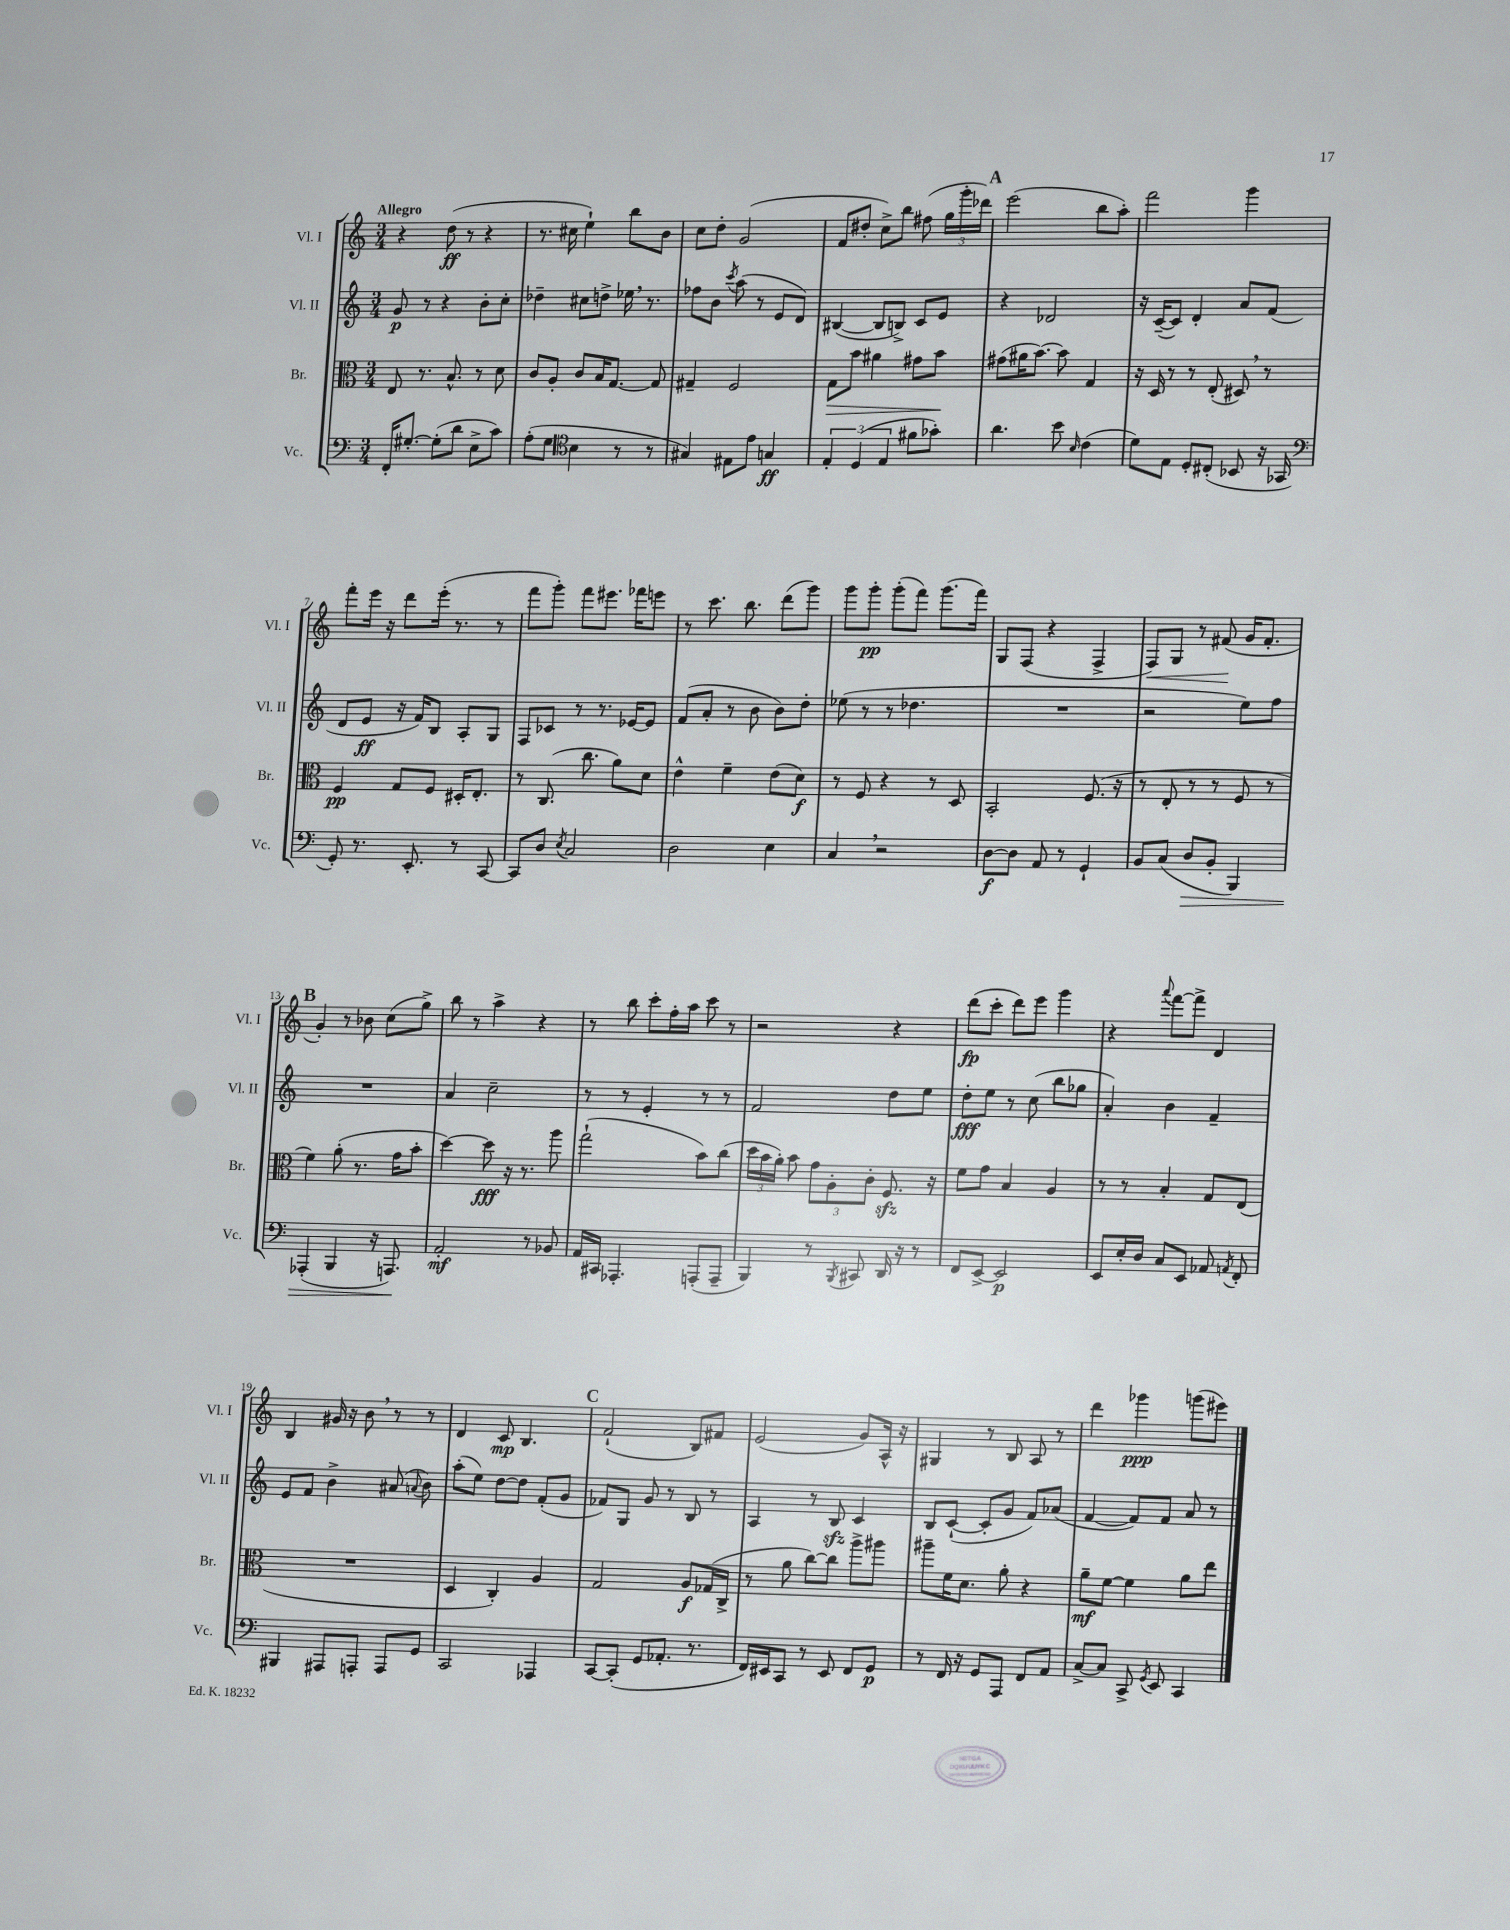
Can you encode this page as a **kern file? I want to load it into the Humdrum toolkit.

**kern	**dynam	**kern	**dynam	**kern	**dynam	**kern	**dynam
*part4	*part4	*part3	*part3	*part2	*part2	*part1	*part1
*staff4	*staff4	*staff3	*staff3	*staff2	*staff2	*staff1	*staff1
*I"Vc.	*	*I"Br.	*	*I"Vl. II	*	*I"Vl. I	*
*I'Vc.	*	*I'Br.	*	*I'Vl. II	*	*I'Vl. I	*
*clefF4	*	*clefC3	*	*clefG2	*	*clefG2	*
*k[]	*	*k[]	*	*k[]	*	*k[]	*
*M3/4	*	*M3/4	*	*M3/4	*	*M3/4	*
=1	=1	=1	=1	=1	=1	=1	=1
!	!	!	!	!	!	!LO:TX:a:B:t=Allegro	!
16FF'/KL	.	8E/	.	8g/	p	4r	.
[8.G#X'/J	.	.	.	.	.	.	.
.	.	8.r	.	8r	.	.	.
(8G#'\L]	.	.	.	4r	.	(8dd\	ff
.	.	8.B^^/	.	.	.	.	.
8d\J	.	.	.	.	.	8r	.
8E^\L	.	8r	.	8b'\L	.	4r	.
8c\J)	.	8d\	.	8cc'\J	.	.	.
=2	=2	=2	=2	=2	=2	=2	=2
(8A'\L	.	8c/L	.	4dd-X~\	.	8.r	.
8G\J	.	8A'/J	.	.	.	.	.
.	.	.	.	.	.	16cc#X\	.
*clefC4	*	*	*	*	*	*	*
4B\	.	8c/L	.	8cc#X\L	.	4ee`\)	.
.	.	16B/K	.	8ddn^\J	.	.	.
.	.	[8.G/J	.	.	.	.	.
8r	.	.	.	16ee-X,\	.	8bb\L	.
.	.	.	.	8.r	.	.	.
8r	.	8G/]	.	.	.	8b\J	.
=3	=3	=3	=3	=3	=3	=3	=3
4G#X/)	.	4G#X~/	.	8ff-X\L	.	8cc\L	.
.	.	.	.	8b\J	.	8dd'\J	.
.	.	.	.	8qccc/	.	.	.
8E#X\L	.	2F/	.	(8aa\	.	(2g/	.
8e\J	.	.	.	8r	.	.	.
4Gn/	ff	.	.	8e/L	.	.	.
.	.	.	.	8d/J)	.	.	.
=4	=4	=4	=4	=4	=4	=4	=4
!	!	!	!LO:HP:b	!	!	!	!
6E'/	.	8G\L	>	([4B#X/	.	8f/L	.
.	.	8b\J	.	.	.	8dd#X'/J	.
(6D/	.	.	.	.	.	.	.
.	.	4a#X\	.	8B#/L]	.	8cc^\L)	.
6E/	.	.	.	.	.	.	.
.	.	.	.	8Bn^/J)	.	8bb\J	.
8f#X\L	.	8g#X\L	.	8c/L	.	(8ff#X\	.
8g-X'\J)	.	8b\J	.	8e/J	.	24gg\LL	.
.	.	.	.	.	.	24ggg'\	.
.	.	.	.	.	.	24ddd-X\JJ)	.
.	.	.	]	.	.	.	.
!!LO:REH:place=s1:t=A
=5	=5	=5	=5	=5	=5	=5	=5
4.a\	.	(8g#X\L	.	4r	.	(2eee\	.
.	.	16a#X\K	.	.	.	.	.
.	.	[8.b\J)	.	.	.	.	.
.	.	.	.	2d-X/	.	.	.
8b\	.	8b\]	.	.	.	.	.
16qqB/	.	.	.	.	.	.	.
(4c\	.	4G/	.	.	.	8bb\L	.
.	.	.	.	.	.	8aa'\J)	.
=6	=6	=6	=6	=6	=6	=6	=6
8d\L)	.	16r	.	16r	.	2fff\	.
.	.	16D/	.	([16c~/KL	.	.	.
8E\J	.	8r	.	8c/J])	.	.	.
8D'/L	.	8r	.	4d'/	.	.	.
(8C#X'/J	.	(8E'/	.	.	.	.	.
8BB-X/	.	8D#X,/)	.	8a/L	.	4ggg\	.
16r	.	8r	.	(8f/J	.	.	.
16GG-X/	.	.	.	.	.	.	.
!!LO:LB:g=z
=7	=7	=7	=7	=7	=7	=7	=7
*clefF4	*	*	*	*	*	*	*
8GG'/)	.	4F/	pp	8d/L	.	8fff'\L	.
8.r	.	.	.	8e/J	ff	16eee\Jk	.
.	.	.	.	.	.	16r	.
.	.	8G/L	.	16r	.	8ddd\L	.
8.EE'/	.	.	.	16f/KL)	.	.	.
.	.	8F/J	.	8B/J	.	(16eee'\Jk	.
.	.	.	.	.	.	8.r	.
8r	.	16D#X'/KL	.	8A'/L	.	.	.
.	.	8.E'/J	.	.	.	.	.
[8CC/	.	.	.	8G/J	.	8r	.
=8	=8	=8	=8	=8	=8	=8	=8
8CC/L]	.	8r	.	8F/L	.	8fff\L	.
8D/J	.	(8.C/	.	8c-X/J	.	8ggg'\J)	.
8qE/	.	.	.	.	.	.	.
2C/	.	.	.	8r	.	8fff\L	.
.	.	8.cc\	.	.	.	.	.
.	.	.	.	8.r	.	8.eee#X\J	.
.	.	8a\L)	.	.	.	.	.
.	.	.	.	[16e-X/KL	.	16fff-X\KL	.
.	.	8d\J	.	8e-/J]	.	8eeen\J	.
=9	=9	=9	=9	=9	=9	=9	=9
2D\	.	4e^^\	.	(8f/L	.	8r	.
.	.	.	.	8a'/J	.	8.ccc\	.
.	.	4f~\	.	8r	.	.	.
.	.	.	.	.	.	8.bb\	.
.	.	.	.	8b\	.	.	.
4E\	.	(8e\L	.	8b\L)	.	(8ddd\L	.
.	.	8d\J)	f	8dd'\J	.	8ggg\J)	.
=10	=10	=10	=10	=10	=10	=10	=10
4C,/	.	8r	.	(8ee-X\	.	8ggg\L	.
.	.	8F/	.	8r	.	8ggg'\J	pp
2r	.	4r	.	8r	.	(8ggg'\L	.
.	.	.	.	4.dd-X\	.	8fff\J)	.
.	.	8r	.	.	.	(8.ggg\L	.
.	.	8D/	.	.	.	.	.
.	.	.	.	.	.	16fff\Jk)	.
=11	=11	=11	=11	=11	=11	=11	=11
[8D\L	f	2BB'/	.	2.r	.	8G/L	.
8D\J]	.	.	.	.	.	(8F/J	.
8AA/	.	.	.	.	.	4r	.
8r	.	.	.	.	.	.	.
4GG`/	.	(8.F/	.	.	.	4F^/	.
.	.	16r	.	.	.	.	.
=12	=12	=12	=12	=12	=12	=12	=12
!	!	!	!	!	!	!	!LO:HP:b
8BB/L	.	8r	.	2r	.	8F/L)	<
(8C/J	.	8E'/	.	.	.	8G/J	.
!	!LO:HP:b	!	!	!	!	!	!
8D/L	>	8r	.	.	.	8r	.
8BB'/J	.	8r	.	.	.	(8f#X/	.
4BBB/)	.	8F/	.	8ee\L)	.	16g/KL	[
.	.	.	.	.	.	8.f#'/J	.
.	.	8r	.	8ff\J	.	.	.
!!LO:LB:g=z
!!LO:REH:place=s1:t=B
=13	=13	=13	=13	=13	=13	=13	=13
(4AAA-X'/	.	4f\)	.	2.r	.	4g'/)	.
4BBB/	.	(8a'\	.	.	.	8r	.
.	.	8.r	.	.	.	8b-X\	.
16r	.	.	.	.	.	(8cc\L	.
8.AAAn/)	.	16g\KL	.	.	.	.	.
.	.	8b'\J	.	.	.	8gg^\J)	.
.	]	.	.	.	.	.	.
=14	=14	=14	=14	=14	=14	=14	=14
2AA'/	mf	[4dd\)	.	4a/	.	8bb\	.
.	.	.	.	.	.	8r	.
.	.	8dd\]	fff	2cc~\	.	4aa^\	.
.	.	16r	.	.	.	.	.
.	.	8.r	.	.	.	.	.
8r	.	.	.	.	.	4r	.
8BB-X/	.	8aa\	.	.	.	.	.
=15	=15	=15	=15	=15	=15	=15	=15
16AA/LL	.	(2gg`\	.	8r	.	8r	.
16CC#X/JJ	.	.	.	.	.	.	.
4.AAA-X'/	.	.	.	8r	.	8bb\	.
.	.	.	.	4e'/	.	8ccc'\L	.
.	.	.	.	.	.	16ff'\L	.
.	.	.	.	.	.	16aa\JJ	.
(8AAAn'/L	.	8b\L)	.	8r	.	8ccc\	.
8AAA~/J	.	(8cc\J	.	8r	.	8r	.
=16	=16	=16	=16	=16	=16	=16	=16
4BBB/)	.	24dd\LL	.	2f/	.	2r	.
.	.	24b\	.	.	.	.	.
.	.	24a'\JJ)	.	.	.	.	.
.	.	8b\	.	.	.	.	.
8r	.	12g\L	.	.	.	.	.
.	.	12A'\	.	.	.	.	.
8qBBB/	.	.	.	.	.	.	.
8CC#X/	.	.	.	.	.	.	.
.	.	12c'\J	.	.	.	.	.
16DD/	.	8.Fzz/	.	8dd\L	.	4r	.
16r	.	.	.	.	.	.	.
8r	.	.	.	8ee\J	.	.	.
.	.	16r	.	.	.	.	.
=17	=17	=17	=17	=17	=17	=17	=17
8FF/L	.	8f\L	.	8dd'\L	fff	(8ddd\L	fp
[8EE^/J	.	8g\J	.	8ee\J	.	8ccc'\J	.
2EE/]	p	4B/	.	8r	.	8ddd\L)	.
.	.	.	.	(8cc\	.	8eee\J	.
.	.	4A/	.	8bb\L	.	4ggg\	.
.	.	.	.	8gg-X\J	.	.	.
=18	=18	=18	=18	=18	=18	=18	=18
8EE/L	.	8r	.	4a'/)	.	4r	.
16E'/L	.	8r	.	.	.	.	.
16D/JJ	.	.	.	.	.	.	.
.	.	.	.	.	.	8qqaaa/	.
8C/L	.	4B'/	.	4b\	.	[8fff\L	.
8EE/J	.	.	.	.	.	8fff^\J]	.
8AA-X/	.	8G/L	.	4f~/	.	4d/	.
8qAAn/	.	.	.	.	.	.	.
8FF'/	.	(8E/J	.	.	.	.	.
!!LO:LB:g=z
=19	=19	=19	=19	=19	=19	=19	=19
4BBB#X/	.	2.r	.	8e/L	.	4B/	.
.	.	.	.	8f/J	.	.	.
8AAA#X/L	.	.	.	4b^\	.	16g#X/	.
.	.	.	.	.	.	16r	.
8AAAn'/J	.	.	.	.	.	8b,\	.
8AAA/L	.	.	.	(8a#X/	.	8r	.
.	.	.	.	8qqan/	.	.	.
8GG/J	.	.	.	8b\)	.	8r	.
=20	=20	=20	=20	=20	=20	=20	=20
2CC/	.	4D/	.	(8aa'\L	.	4d/	.
.	.	.	.	8ee\J)	.	.	.
.	.	4C'/)	.	[8dd\L	.	8c/	mp
.	.	.	.	8dd\J]	.	4.B/	.
4AAA-X/	.	4A/	.	(8f'/L	.	.	.
.	.	.	.	8g/J	.	.	.
!!LO:REH:place=s1:t=C
=21	=21	=21	=21	=21	=21	=21	=21
[8CC/L	.	2G/	.	8f-X/L)	.	(2f`/	.
(8CC'/J]	.	.	.	8G/J	.	.	.
8GG/L	.	.	.	8g/	.	.	.
8.AA-X'/J	.	.	.	8r	.	.	.
.	.	8A/L	f	8B/	.	8B/L)	.
8.r	.	.	.	.	.	.	.
.	.	(16G-X/L	.	8r	.	8f#X/J	.
.	.	16C^/JJ	.	.	.	.	.
=22	=22	=22	=22	=22	=22	=22	=22
16FF/LL)	.	8r	.	4A/	.	(2e/	.
16EE#X/J	.	.	.	.	.	.	.
8CC/J	.	8a\	.	.	.	.	.
8r	.	[8cc\L)	.	8r	.	.	.
8EE#/	.	8cc\J]	.	8Bzz/	.	.	.
8FF/L	.	8aa^\L	.	4c/	.	8g/L)	.
8GG/J	p	8aa#X\J	.	.	.	16A^^/Jk	.
.	.	.	.	.	.	16r	.
=23	=23	=23	=23	=23	=23	=23	=23
8r	.	8aa#X~\L	.	8B/L	.	4G#X/	.
16FF/	.	16f\K	.	([8c`/J	.	.	.
16r	.	8.d\J	.	.	.	.	.
8GG/L	.	.	.	8c'/L]	.	8r	.
8AAA/J	.	8a'\	.	8g/J	.	8B/	.
8FF/L	.	4r	.	8f/L)	.	8A/	.
8AA/J	.	.	.	(8a-X/J	.	8r	.
=24	=24	=24	=24	=24	=24	=24	=24
[8C^/L	.	8a~\L	mf	[4f/	.	4ddd\	.
8C/J]	.	[8f\J	.	.	.	.	.
8CC^/	.	4f\]	.	8f/L])	.	4ggg-X\	ppp
8qGG/	.	.	.	.	.	.	.
8EE/	.	.	.	8f/J	.	.	.
4CC/	.	8a\L	.	8a/	.	(8gggn\L	.
.	.	8ee\J	.	8r	.	8eee#X\J)	.
==	==	==	==	==	==	==	==
*-	*-	*-	*-	*-	*-	*-	*-
